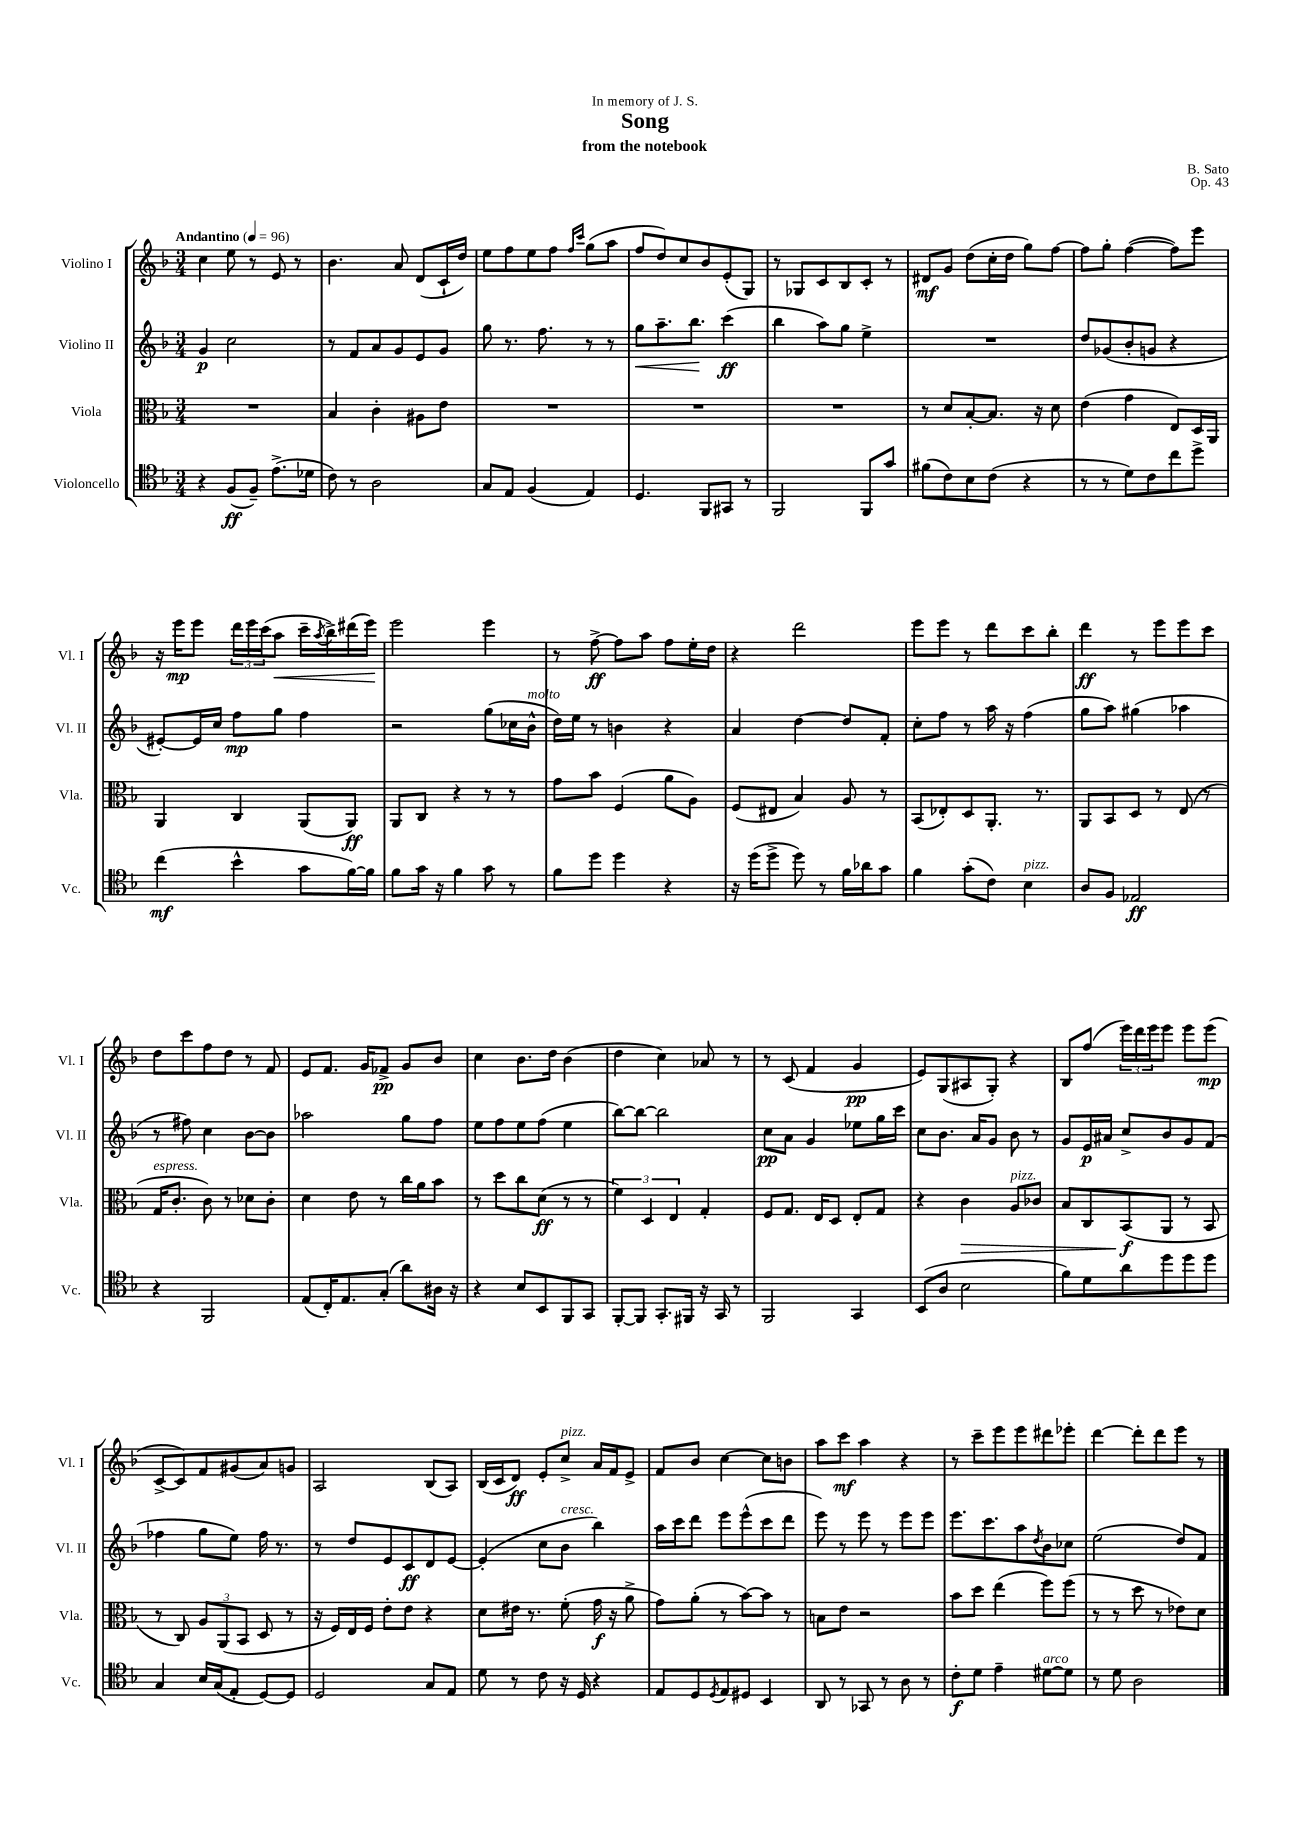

**kern	**kern	**kern	**kern
*staff4	*staff3	*staff2	*staff1
*clefC4	*clefC3	*clefG2	*clefG2
*k[b-]	*k[b-]	*k[b-]	*k[b-]
*M3/4	*M3/4	*M3/4	*M3/4
*MM96	*MM96	*MM96	*MM96
4r	2.r	4g	4cc
(8F	.	2cc	8ee
8F~)	.	.	8r
(8.e^	.	.	8e
.	.	.	8r
16d-	.	.	.
=	=	=	=
8c)	4B-	8r	4.b-
8r	.	8f	.
2A	4c'	8a	.
.	.	8g	8a
.	8A#	8e	(8d
.	8e	8g	16c`
.	.	.	16dd)
=	=	=	=
8G	2.r	8gg	8ee
8E	.	8.r	8ff
(4F	.	.	8ee
.	.	8.ff	.
.	.	.	8ff
.	.	.	16qqff
.	.	.	16qqccc
4E)	.	8r	(8gg
.	.	8r	8aa
=	=	=	=
4.D	2.r	8gg	8ff
.	.	8.aa~	8dd)
.	.	.	8cc
.	.	8.bb-	.
8FF	.	.	8b-
8GG#	.	(4ccc	(8e'
8r	.	.	8G)
=	=	=	=
2FF	2.r	4bb-	8r
.	.	.	8G-
.	.	8aa)	8c
.	.	8gg	8B-
8FF	.	4ee^	8c'
8g	.	.	8r
=	=	=	=
(8f#	8r	2.r	8d#
8c)	8d	.	8g
8B-	[8B-'	.	(8dd
(8c	8.B-]	.	16cc'
.	.	.	16dd
4r	.	.	8gg)
.	16r	.	.
.	8d	.	[8ff
=	=	=	=
8r	(4e	8dd	8ff]
8r	.	(8g-	8gg'
8d)	4g	8b-'	([4ff
8c	.	8g	.
8cc	8E)	4r	8ff])
8dd^	16D	.	8eee
.	16AA	.	.
=	=	=	=
(4cc	4AA	[8e#')	16r
.	.	.	16eee
.	.	16e#]	8eee
.	.	16cc	.
4b-^^	4C	8ff	24ddd
.	.	.	24eee
.	.	.	(24ccc
.	.	8gg	8aa
8g	(8AA	4ff	16ccc~
.	.	.	8qaa
.	.	.	16bb-^)
[16f)	8AA)	.	(16ddd#
16f]	.	.	16eee)
=	=	=	=
8f	8AA	2r	2eee
16g	8C	.	.
16r	.	.	.
4f	4r	.	.
8g	8r	(8gg	4eee
8r	8r	16cc-	.
.	.	16b-^^	.
=	=	=	=
8f	8g	16dd)	8r
.	.	16ee	.
8dd	8b-	8r	[8ff^
4dd	(4F	4b	8ff]
.	.	.	8aa
4r	8a	4r	8ff
.	8A)	.	16ee'
.	.	.	16dd
=	=	=	=
16r	(8F	4a	4r
(16dd	.	.	.
8dd^	8E#	.	.
8dd)	4B-)	[4dd	2ddd
8r	.	.	.
16f	8A	8dd]	.
16a-	.	.	.
8g	8r	8f'	.
=	=	=	=
4f	(8BB-	8cc'	8eee
.	8E-')	8ff	8eee
(8g'	8D	8r	8r
8c)	8.AA'	16aa	8ddd
.	.	16r	.
4B-	.	(4ff	8ccc
.	8.r	.	.
.	.	.	8bb-'
=	=	=	=
8A	8AA	8gg	4ddd
8F	8BB-	8aa)	.
2E-	8D	(4gg#	8r
.	8r	.	8eee
.	(8E	4aa-	8eee
.	8r	.	8ccc
=	=	=	=
4r	16G	8r	8dd
.	8.c'	.	.
.	.	8ff#)	8ccc
2FF	8c)	4cc	8ff
.	8r	.	8dd
.	8d-	[8b-	8r
.	8c'	8b-]	8f
=	=	=	=
(8E	4d	2aa-	8e
16C')	.	.	8.f
8.E	.	.	.
.	8e	.	.
.	.	.	16g
(8G'	8r	.	8f-^
8a)	16cc	8gg	8g
.	16a	.	.
16A#	8b-	8ff	8b-
16r	.	.	.
=	=	=	=
4r	8r	8ee	4cc
.	8dd	8ff	.
8B-	8cc	8ee	8.b-
8BB-	(8d	(8ff	.
.	.	.	16dd
8FF	8r	4ee	(4b-
8GG	8r	.	.
=	=	=	=
[8FF'	6f)	[8bb-)	4dd
8FF]	.	8bb-_	.
.	6D	.	.
8.GG'	.	2bb-]	4cc)
.	6E	.	.
16FF#	.	.	.
16r	4G'	.	8a-
16GG	.	.	.
8r	.	.	8r
=	=	=	=
2FF	8F	8cc	8r
.	8.G	8a	(8c
.	.	4g	4f
.	16E	.	.
.	8D	.	.
4GG	8E'	8ee-	4g
.	8G	16gg	.
.	.	16ccc	.
=	=	=	=
(8BB-	4r	8cc	8e)
8A	.	8.b-	(8G
2B-	4c	.	8A#
.	.	16a	.
.	.	8g	8G')
.	8A	8b-	4r
.	8c-	8r	.
=	=	=	=
8f)	8B-	8g	8B-
8d	8C	16e	(8ff
.	.	16a#	.
8a	(8BB-	8cc^	24eee)
.	.	.	24ddd
.	.	.	24eee
8dd	8AA	8b-	8eee
8dd	8r	8g	8eee
8dd	8BB-	(8f	(8eee
=	=	=	=
4G	8r	4ff-	[8c^
.	8C)	.	8c])
16B-	12A	8gg	8f
(16G	.	.	.
.	(12AA	.	.
8E'	.	8ee)	(8g#
.	12BB-	.	.
[8D)	8D	16ff-	8a)
.	.	8.r	.
8D]	8r	.	8g
=	=	=	=
2D	16r	8r	2A
.	16F)	.	.
.	16E	8dd	.
.	16F	.	.
.	8e'	8e	.
.	8e	8c	.
8G	4r	8d	(8B-
8E	.	[8e	8A)
=	=	=	=
8d	8d	(4e']	(16B-
.	.	.	16c
8r	16e#	.	8d)
.	8.r	.	.
8c	.	8cc	8e'
16r	(8f'	8b-	8cc^
16D	.	.	.
4r	16g	4bb-)	16a
.	16r	.	16f
.	8a^	.	8e^
=	=	=	=
8E	8g)	16aa	8f
.	.	16ccc	.
8D	(8a'	8ddd	8b-
8qD	.	.	.
8E	8r	8eee	[4cc
8D#	[8b-)	(8eee^^	.
4BB-	8b-]	8ccc	8cc]
.	8r	8ddd	8b
=	=	=	=
8AA	8B	8eee)	8aa
8r	8e	8r	8ccc
8GG-	2r	8eee	4aa
8r	.	8r	.
8A	.	8eee	4r
8r	.	8eee	.
=	=	=	=
8c'	8b-	8.eee	8r
8d	8dd	.	8ccc~
.	.	8.ccc	.
4e~	(4ee	.	8eee
.	.	8aa	8eee
.	.	8qdd	.
[8d#	8ff)	8b-	8ddd#
8d#]	(8ff	8cc-	8eee-'
=	=	=	=
8r	8r	(2ee	[4ddd
8d	8r	.	.
2A	8dd	.	8ddd']
.	8r	.	8ddd
.	8e-)	8dd)	8eee
.	8d	8f	8r
==	==	==	==
*-	*-	*-	*-
